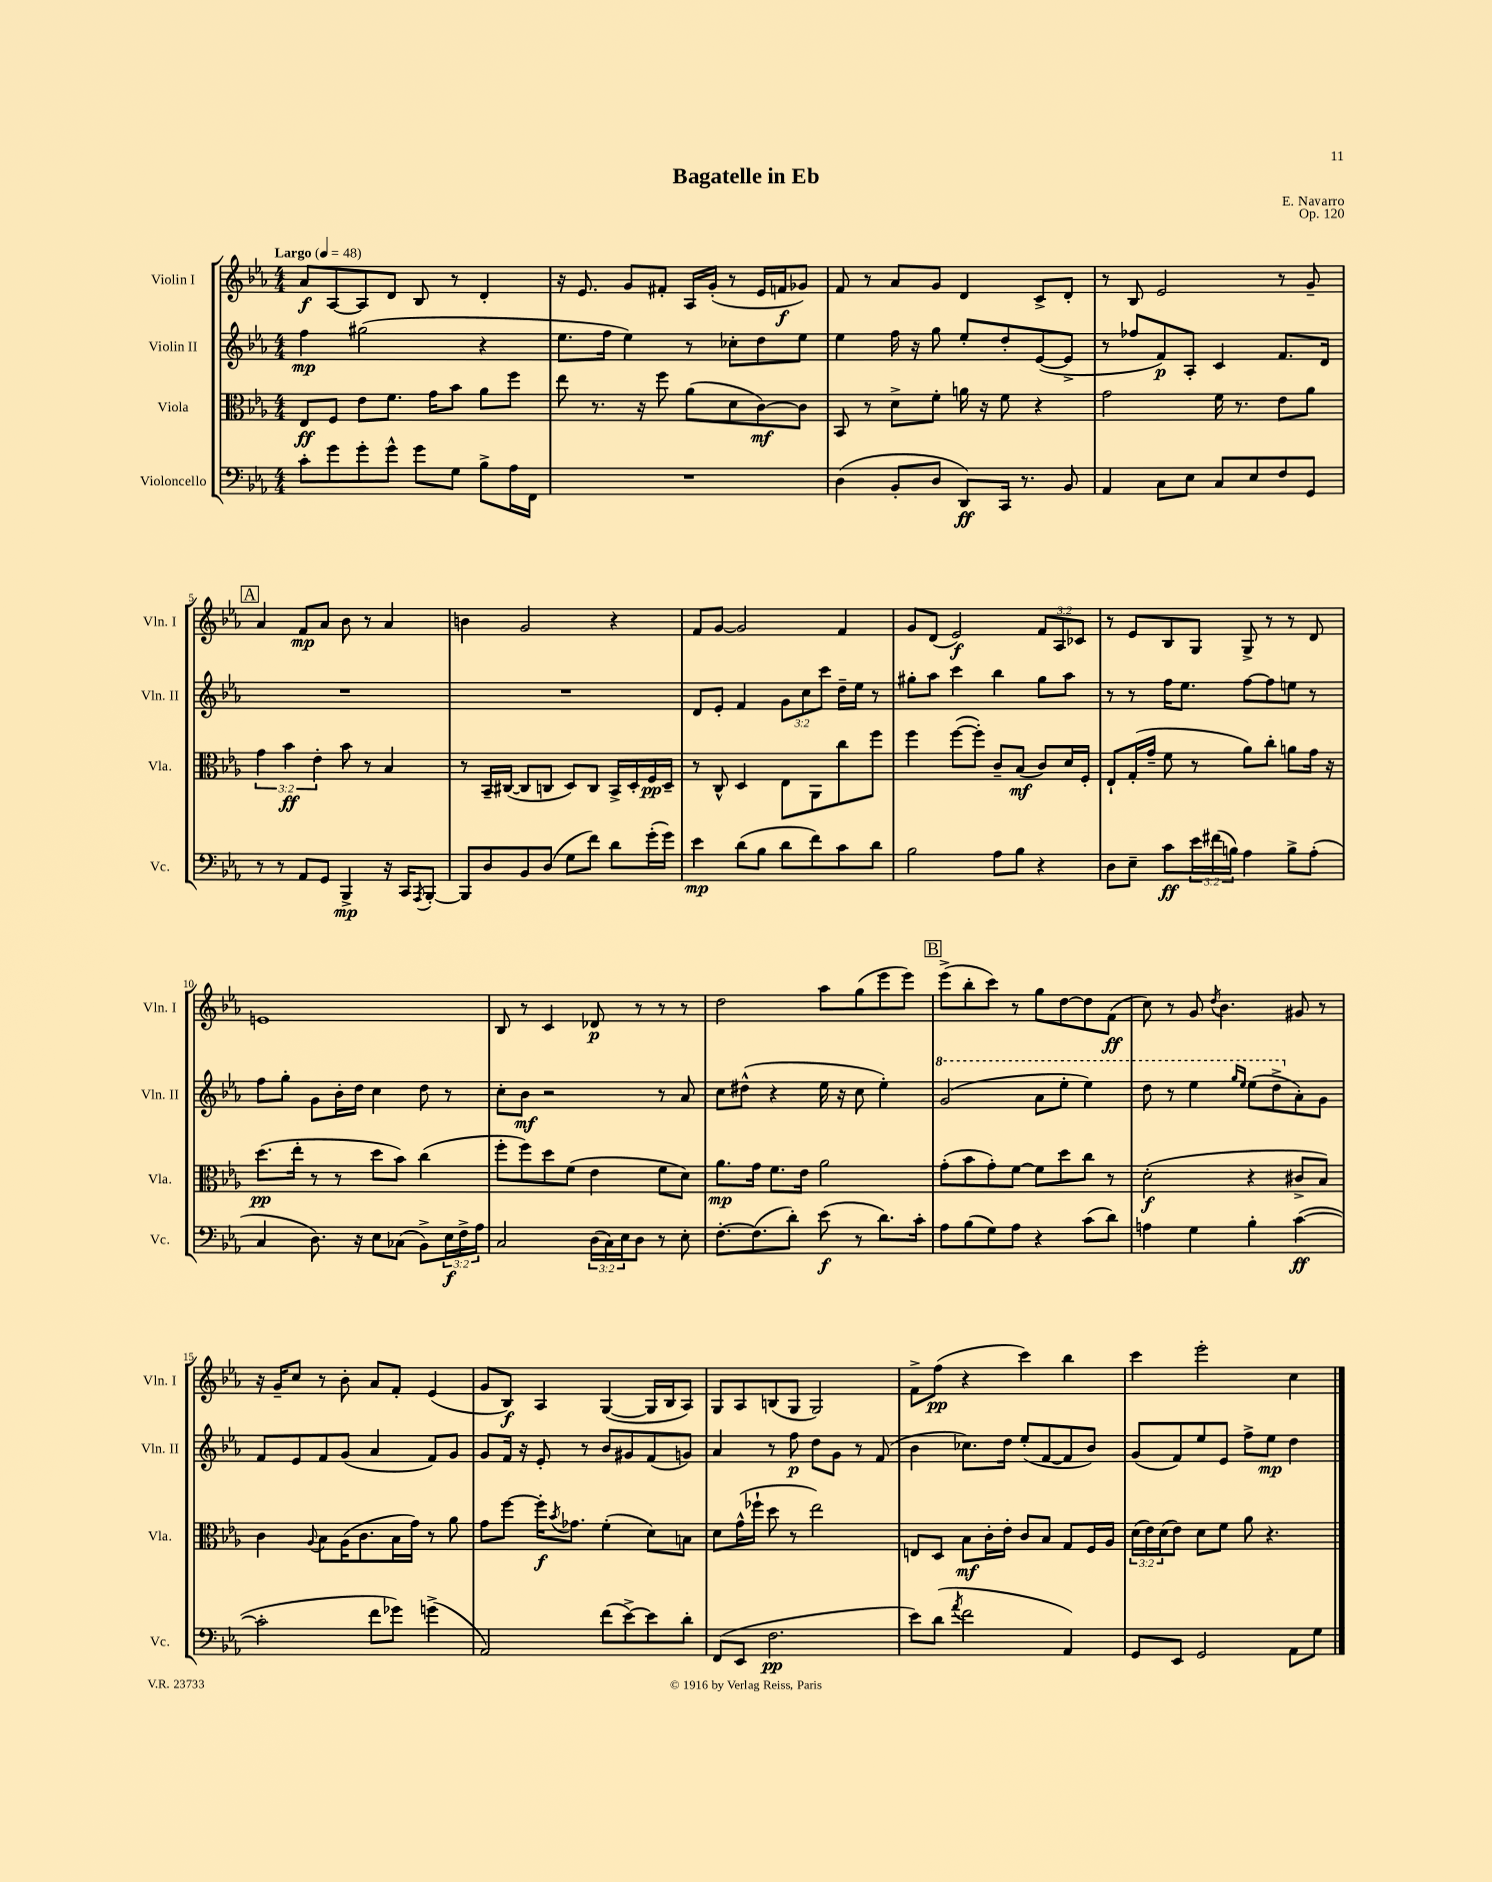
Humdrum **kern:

**kern	**kern	**kern	**kern
*staff4	*staff3	*staff2	*staff1
*clefF4	*clefC3	*clefG2	*clefG2
*k[b-e-a-]	*k[b-e-a-]	*k[b-e-a-]	*k[b-e-a-]
*M4/4	*M4/4	*M4/4	*M4/4
*MM48	*MM48	*MM48	*MM48
8c'\L	8E-/L	4ff\	8a-/L
8g\	8F/J	.	[8A-/
8g'\	8e-\L	(2gg#\	8A-/]
8g^^\J	8.f\J	.	8d/J
8g\L	.	.	8B-/
.	16g\LK	.	.
8G\J	8b-\J	.	8r
8B-^\L	8a-\L	4r	4d'/
16A-\L	8ff\J	.	.
16FF\JJ	.	.	.
=	=	=	=
1r	8ee-\	8.ee-\L	16r
.	.	.	8.e-/
.	8.r	.	.
.	.	16ff\Jk	.
.	.	4ee-\)	8g/L
.	16r	.	.
.	8ff\	.	8f#'/J
.	(8a-\L	8r	16A-/LL
.	.	.	(16g'/JJ
.	8d\	8cc-'\L	8r
.	[8c\)	8dd\	16e-/LL
.	.	.	16f/J
.	8c\]J	8ee-\J	8g-/J)
=	=	=	=
(4D\	8BB-/	4ee-\	8f/
.	8r	.	8r
8BB-'/L	8d^\L	16ff\	8a-/L
.	.	16r	.
8D/J	8f'\J	8gg\	8g/J
8DD/L)	16a\	8ee-'/L	4d/
.	16r	.	.
16CC/Jk	8f\	8dd'/	.
8.r	.	.	.
.	4r	([8e-/	8c^/L
8BB-/	.	8e-^/]J	8d'/J
=	=	=	=
4AA-/	2g\	8r	8r
.	.	8ff-/L	8B-/
8C\L	.	8f/)	2e-/
8E-\J	.	8A-'/J	.
8C/L	16f\	4c/	.
.	8.r	.	.
8E-/	.	.	.
8F/	8e-\L	8.f/L	8r
8GG/J	8a-\J	.	8g~/
.	.	16d/Jk	.
=	=	=	=
8r	6g\	1r	4a-/
8r	.	.	.
.	6b-\	.	.
8AA-/L	.	.	8f/L
.	6e-'\	.	.
8GG/J	.	.	8a-/J
4BBB-^/	8b-\	.	8b-\
.	8r	.	8r
16r	4B-/	.	4a-/
16CC/LK	.	.	.
8qAAA-/	.	.	.
[8BBB-'/J	.	.	.
=	=	=	=
8BBB-/]L	8r	1r	4b\
8D/	16BB-~/LL	.	.
.	([16C#/JJ	.	.
8BB-/	8C#/]L	.	2g/
(8D/J	8C/J	.	.
8G\L	8D/L)	.	.
8f\J)	8C/J	.	.
8d\L	16BB-^/LL	.	4r
.	16D'/	.	.
(16g'\L	16F/	.	.
16g\JJ)	16D~/JJ	.	.
=	=	=	=
4e-\	8r	8d/L	8f/L
.	8C^^/	8e-'/J	[8g/J
(8d\L	4D/	4f/	2g/]
8B-\J	.	.	.
8d\L	8E-\L	12g\L	.
.	.	12cc\	.
8f\)	8AA-\	.	.
.	.	12ccc\J	.
8c\	8cc\	16dd~\LL	4f/
.	.	16ee-\JJ	.
8d\J	8ff\J	8r	.
=	=	=	=
2B-\	4ff\	8gg#'\L	8g/L
.	.	8aa-\J	(8d/J
.	([8ff\L	4ccc\	2e-/)
.	8ff'\]J)	.	.
8A-\L	8c~/L	4bb-\	.
8B-\J	(8B-/J	.	.
4r	8c/L)	8gg#\L	12f/L
.	.	.	12A-/
.	16d/L	8aa-\J	.
.	.	.	12c-/J
.	16F'/JJ	.	.
=	=	=	=
8D\L	8E-`/L	8r	8r
8E-~\J	(16G'/L	8r	8e-/L
.	16g~/JJ	.	.
8c\L	8f\	16ff\LK	8B-/
.	.	8.ee-\J	.
24e-\L	8r	.	8G/J
(24f#\	.	.	.
24B\JJ)	.	.	.
4A-\	8a-\L)	[8ff\L	8G^/
.	8cc'\J	8ff\]	8r
8B^\L	8a\L	8ee\J	8r
(8A-'\J	16g\Jk	8r	8d/
.	16r	.	.
=	=	=	=
4C/	(8.dd\L	8ff\L	1e
.	.	8gg'\J	.
.	16ee-'\Jk	.	.
8.D\)	8r	8g\L	.
.	8r	16b-'\L	.
16r	.	16dd\JJ	.
8E-\L	8dd\L	4cc\	.
(8C-\J	8b-\J)	.	.
8BB-^\L)	(4cc\	8dd\	.
24E-\L	.	8r	.
24F^\	.	.	.
24A-\JJ	.	.	.
=	=	=	=
2C/	8ff'\L	8cc'\L	8B-/
.	8ff\)	8b-\J	8r
.	8dd\	2r	4c/
.	(8f\J	.	.
(24D\LL	4e-\	.	8d-/
24C\)	.	.	.
24E-\J	.	.	.
8D\J	.	.	8r
8r	8f\L	8r	8r
8E-'\	8d\J)	8a-/	8r
=	=	=	=
[8.F'\L	8.a-\L	8cc\L	2dd\
.	.	(8dd#^^\J	.
(8.F\]	16g\Jk	.	.
.	8.f\L	4r	.
8d'\J)	.	.	.
.	16e-\Jk	.	.
(8e-\	2a-\	16ee-\	8aa-\L
.	.	16r	.
8r	.	8cc\	(8gg\
8.d\L)	.	4ee-'\)	8eee-\
.	.	.	8eee-\J)
16c'\Jk	.	.	.
=	=	=	=
8A-\L	(8g'\L	(2gg/	(8eee-^\L
(8B-\	8b-\	.	8bb-'\
8G\)	8g'\)	.	8ccc\J)
8A-\J	[8f\J	.	8r
4r	8f\]L	8aa-\L	8gg\L
.	8dd\	8eee-'\J	[8dd\
(8c\L	8cc\J	4eee-\)	8dd\]
8d\J)	8r	.	(8f\J
=	=	=	=
4A\	(2d'\	8ddd\	8cc\)
.	.	8r	8r
4G\	.	4eee-\	8g/
.	.	.	8qdd/
.	.	.	4.b-\
.	.	16qqggg/LL	.
.	.	16qqeee-/JJ	.
4B-'\	4r	(8eee-\L	.
.	.	8ddd^\	.
([4c\	8c#^/L	8a-'\)	8g#/
.	8B-/J)	8g\J	8r
=	=	=	=
2c'\]	4c\	8f/L	16r
.	.	.	16g~/LK
.	.	8e-/	8cc/J
.	8qqA-/	.	.
.	8B-\L	8f/	8r
.	(16A-\K	(8g/J	8b-'\
.	8.c\	.	.
8f\L	.	4a-/	8a-/L
8g-\J)	16B-\L	.	8f'/J
.	16g\JJ)	.	.
(4g^\	8r	8f/L)	(4e-/
.	8a-\	8g/J	.
=	=	=	=
2AA-/)	8g\L	8g/L	8g/L
.	[8ff\J	16f/Jk	8B-/J)
.	.	16r	.
.	16ff'\]LK	8e-'/	4A-/
.	8qb-/	.	.
.	8.g-\J	.	.
.	.	8r	.
(8f\L	(4f'\	8b-/L	([4G/
[8e-^\)	.	8g#/	.
8e-\]	8d\L)	(8f/	16G/]LL
.	.	.	16B-/J
8d'\J	8B\J	8g/J)	8A-/J)
=	=	=	=
(8FF/L	8d\L	4a-/	8G/L
8EE-/J	(16g^^\L	.	8A-/
.	16ff-`\JJ	.	.
2.F\	8dd\	8r	(8B/
.	8r	8ff\	8G/J
.	2ee-\)	8dd\L	2G/)
.	.	8g\J	.
.	.	8r	.
.	.	(8f/	.
=	=	=	=
8e-\L)	8E/L	4b-\	8f^\L
(8d\J	8D/J	.	(8ff\J
8qa-/	.	.	.
2f\	8B-\L	8.cc-\L)	4r
.	16c'\L	.	.
.	16e-'\JJ	16dd\Jk	.
.	8c/L	(8ee-'/L	4ccc\)
.	8B-/J	[8f/	.
4AA-/)	8G/L	8f/]	4bb-\
.	16F/L	8b-/J)	.
.	16A-/JJ	.	.
=	=	=	=
8GG/L	(24d\LL	(8g/L	4ccc\
.	24e-\)	.	.
.	(24d\J	.	.
8EE-/J	8e-\J)	8f/)	.
2GG/	8d\L	8ee-/	2eee-'\
.	8f\J	8e-/J	.
.	8a-\	8ff^\L	.
.	4.r	8ee-\J	.
8AA-\L	.	4dd\	4cc\
8G\J	.	.	.
==	==	==	==
*-	*-	*-	*-
